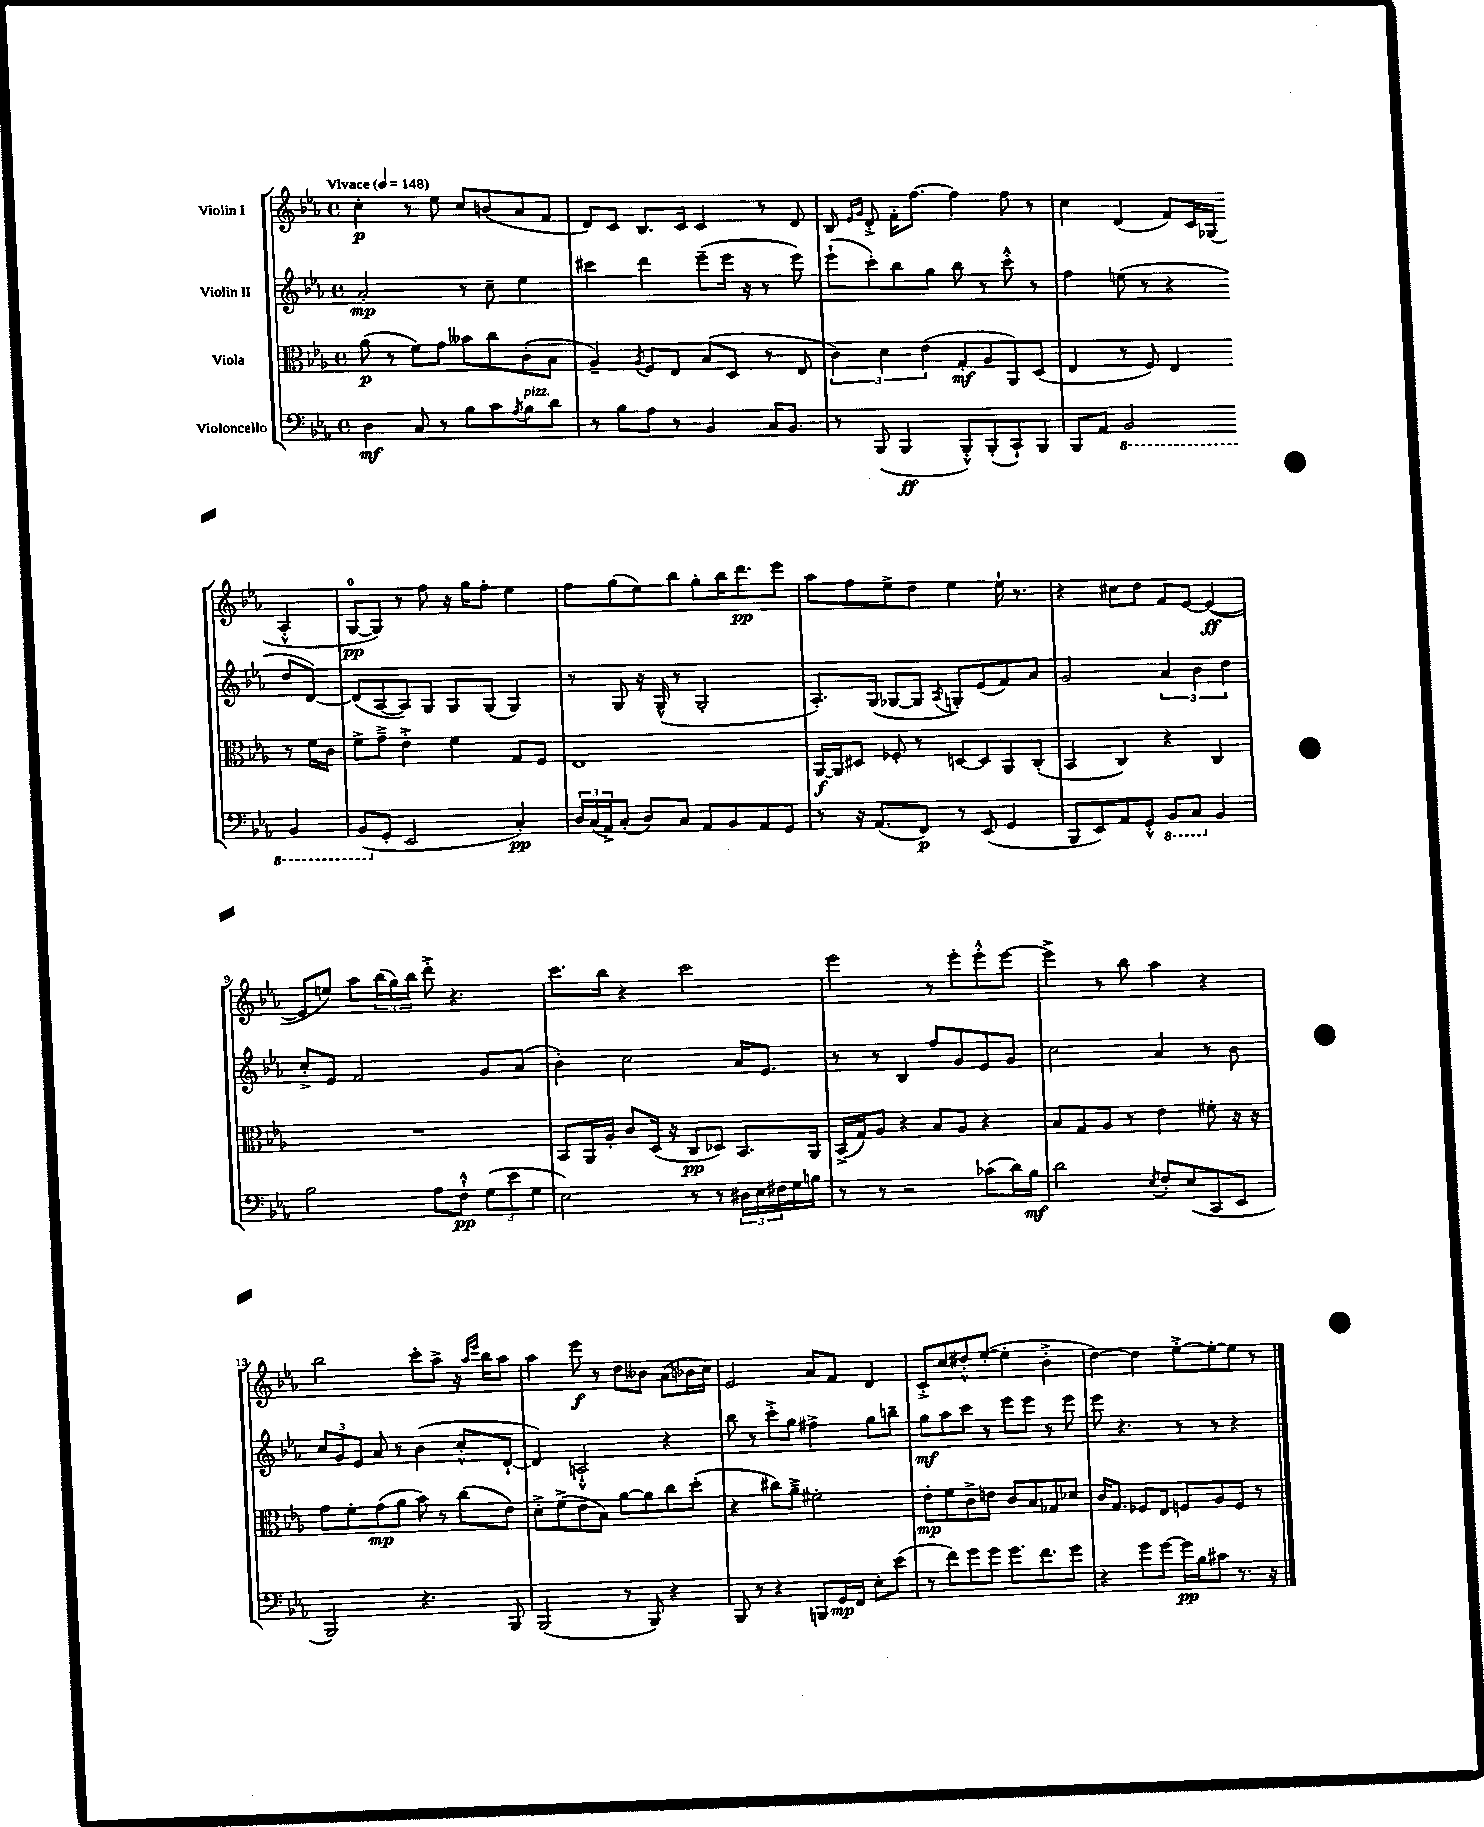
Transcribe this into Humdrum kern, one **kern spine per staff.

**kern	**kern	**kern	**kern
*staff4	*staff3	*staff2	*staff1
*clefF4	*clefC3	*clefG2	*clefG2
*k[b-e-a-]	*k[b-e-a-]	*k[b-e-a-]	*k[b-e-a-]
*M4/4	*M4/4	*M4/4	*M4/4
*met(c)	*met(c)	*met(c)	*met(c)
*MM148	*MM148	*MM148	*MM148
4D\	(8a-\	2a-'/	4cc'\
.	8r	.	.
8C/	8f\L)	.	8r
8r	8g\J	.	8ee-\
8B-\L	8b--\L	8r	8cc/L
8c\	8cc\	8cc~\	(8b/
8qA-/	.	.	.
8B-\	(8c'\	4ee-\	8a-/
8d\J	8B-\J	.	8f/J
=	=	=	=
8r	4A-~/)	4ccc#\	8d/L)
8B-\L	.	.	8c/J
.	8qA-/	.	.
8A-\J	8F/L	4ddd\	8.B-/L
8r	8E-/J	.	.
.	.	.	16c/Jk
4BB-/	(8B-/L	(8eee-~\L	4c/
.	8D/J	16eee-\Jk	.
.	.	16r	.
16C/LK	8r	8r	8r
8.BB-/J	.	.	.
.	8E-/	8eee-\)	8d/
=	=	=	=
8r	6c\)	(8eee-`\L	8B-/
.	.	.	16qqe-/LL
.	.	.	16qqg/JJ
(8BBB-/	.	8ccc'\)	8d'^/
.	6d\	.	.
4BBB-/	.	8bb-\	16f'\LK
.	.	.	[8.ff\J
.	(6e-\	.	.
.	.	8gg\J	.
8BBB-'^^/L)	8G'/L	8bb-\	4ff\]
(8BBB-'/	8A-/	8r	.
8CC`/)	8AA-/)	8ccc'^^\	8ff\
8BBB-/J	(8D/J	8r	8r
=	=	=	=
8BBB-/L	4E-/	4ff\	4cc\
8AA-/J	.	.	.
2BBB-/	8r	(8ee\	(4d/
.	8F/)	8r	.
.	4E-/	4r	8f/L)
.	.	.	16c/L
.	.	.	(16G-/JJ
4BBB-/	8r	8dd/L	4A-'^^/
.	16f\LL	[8d/J)	.
.	16c\JJ	.	.
=	=	=	=
(8BBB-/L	8f^\L	(8d/]L	[8G/L
8GG'/J	8g~^\J	[8A-/	8G/]J)
2EE-/	4e-'^\	8A-/])	8r
.	.	8G/J	8ff\
.	4f\	8G/L	16r
.	.	.	16gg\LK
.	.	(8G/J	8ff'\J
4C'/)	8G/L	4G/)	4ee-\
.	8F/J	.	.
=	=	=	=
24D/LL	1E-	8r	8ff\L
(24C/	.	.	.
24AA-^/J)	.	.	.
(8C'/J	.	8G/	(8gg\
8D/L)	.	16r	8ee-\)
.	.	(16G^^/	.
8C/J	.	8r	8bb-\J
8AA-/L	.	2G'/	8gg'\L
8BB-/	.	.	16bb-\K
.	.	.	8.ddd\
8AA-/	.	.	.
8GG/J	.	.	8eee-\J
=	=	=	=
8r	[16AA-/LL	8.A-'/L)	8aa-\L
.	16AA-/]J	.	.
16r	8D#/J	.	8ff\
(8.AA-/L	.	(16G/Jk	.
.	8F-'/	[8G-/L	8ee-^\
8FF/J)	8r	8G-/]J	8dd\J
.	.	8qA-/	.
8r	[8D/L	8G'/L)	4ee-\
(8EE-/	8D/]	(8e-/	.
4GG/	8AA-/	8f/)	16ee-`\
.	.	.	8.r
.	(8C'/J	8a-/J	.
=	=	=	=
8BBB-/L	4BB-/	2g/	4r
8EE-/)	.	.	.
8AA-/	4C/)	.	8cc#\L
8GG'^^/J	.	.	8dd\J
8BBB-/L	4r	6a-/	8f/L
8CC/J	.	.	[8e-/J
.	.	6b-\	.
4BB-/	4C/	.	(4e-/_
.	.	6dd\	.
=	=	=	=
2B-\	1r	8cc'^/L	8e-/]L
.	.	8e-/J	8ee/J)
.	.	2f/	8aa-\L
.	.	.	(24bb-\L
.	.	.	24gg\)
.	.	.	24bb-\JJ
8A-\L	.	.	8ddd'^\
8F`^^\J	.	.	4.r
(12G\L	.	8g/L	.
12e-\	.	.	.
.	.	(8a-/J	.
12G\J	.	.	.
=	=	=	=
2E-\)	8BB-/L	4b-'\)	8.ccc\L
.	16AA-/L	.	.
.	16A-'/JJ	.	16bb-\Jk
.	8c/L	2cc\	4r
.	(16D/Jk	.	.
.	16r	.	.
8r	8C/L	.	2ccc\
8r	8D-/J)	.	.
24D#\LL	8.BB-/L	16a-/LK	.
24E-\	.	.	.
.	.	8.e-/J	.
24F#\	.	.	.
16G\	.	.	.
16B\JJ	16AA-/Jk	.	.
=	=	=	=
8r	(16BB-^/LL	8r	2eee-\
.	16G/J)	.	.
8r	8A-/J	8r	.
2r	4r	4B-/	.
.	8B-/L	8ff/L	8r
.	8A-/J	8g/	8eee-'\L
(8c-\L	4r	8e-/	8eee-'^^\
16d\L)	.	8g/J	[8eee-\J
16B-\JJ	.	.	.
=	=	=	=
2d\	8B-/L	2cc\	4eee-^\]
.	8G/	.	.
.	8A-/J	.	8r
.	8r	.	8bb-\
8qE-/	.	.	.
8F'/L	4e-\	4a-/	4aa-\
(8E-/	.	.	.
8CC/	8f#'\	8r	4r
8EE-/J	16r	8b-\	.
.	16r	.	.
=	=	=	=
2BBB-/)	8g\L	12cc/L	2bb-\
.	.	12g/	.
.	8f'\	.	.
.	.	12e-/J	.
.	(8g\	8a-/	.
.	8a-\J	8r	.
4.r	8b-\)	(4b-\	8ccc'\L
.	8r	.	8aa-^\J
.	(8cc\L	8cc'^^/L	16r
.	.	.	16qqaa-/LL
.	.	.	16qqeee-/JJ
.	.	.	16bb-\LK
8BBB-/	8e-\J)	[8d`/J	8aa-\J
=	=	=	=
(2BBB-/	8d'^\L	4d/])	4aa-\
.	(8f^\	.	.
.	8e-\	2A`^^/	8eee-\
.	8B-\J)	.	8r
8r	[8a-\L	.	8dd\L
8BBB-/)	8a-\]	.	8b--\J
4r	8cc\	4r	(8a-\L
.	(8dd'\J	.	16b-\L
.	.	.	16cc\JJ)
=	=	=	=
8BBB-/	4r	8bb-\	2e-/
8r	.	8r	.
4r	8cc#\L)	8ccc'^\L	.
.	8a-~^\J	8gg\J	.
8BBB/L	2f#'\	4ff#^\	8a-/L
16GG/L	.	.	8f/J
16FF/JJ	.	.	.
8E-'\L	.	8gg\L	4d/
(8e-\J	.	8bb~\J	.
=	=	=	=
8r	8e-'\L	8gg\L	8c'^/L
8f\L)	8f\	8aa-\	8cc/
8g\	8c^\	8ccc\J	8dd#'^^/
8g\J	8e\J	8r	([8ee-'/J
8.g\L	8c/L	8eee-\L	4ee-'\]
.	8B-/	8eee-\J	.
8.f\	.	.	.
.	8G-/	8r	4b-'^\
8g\J	8d-/J	8eee-\	.
=	=	=	=
4r	16c/LK	8eee-\	[4dd\)
.	8.G/J	.	.
.	.	4.r	.
8g\L	8F-/L	.	4dd\]
[8g\J	8E-/J	.	.
16g\]LL	8F/L	8r	[8ee-'^\L
16B-\J	.	.	.
8c#\J	8A-/	8r	8ee-'\_
8.r	8F/J	4r	8ee-\]J
.	8r	.	8r
16r	.	.	.
==	==	==	==
*-	*-	*-	*-
